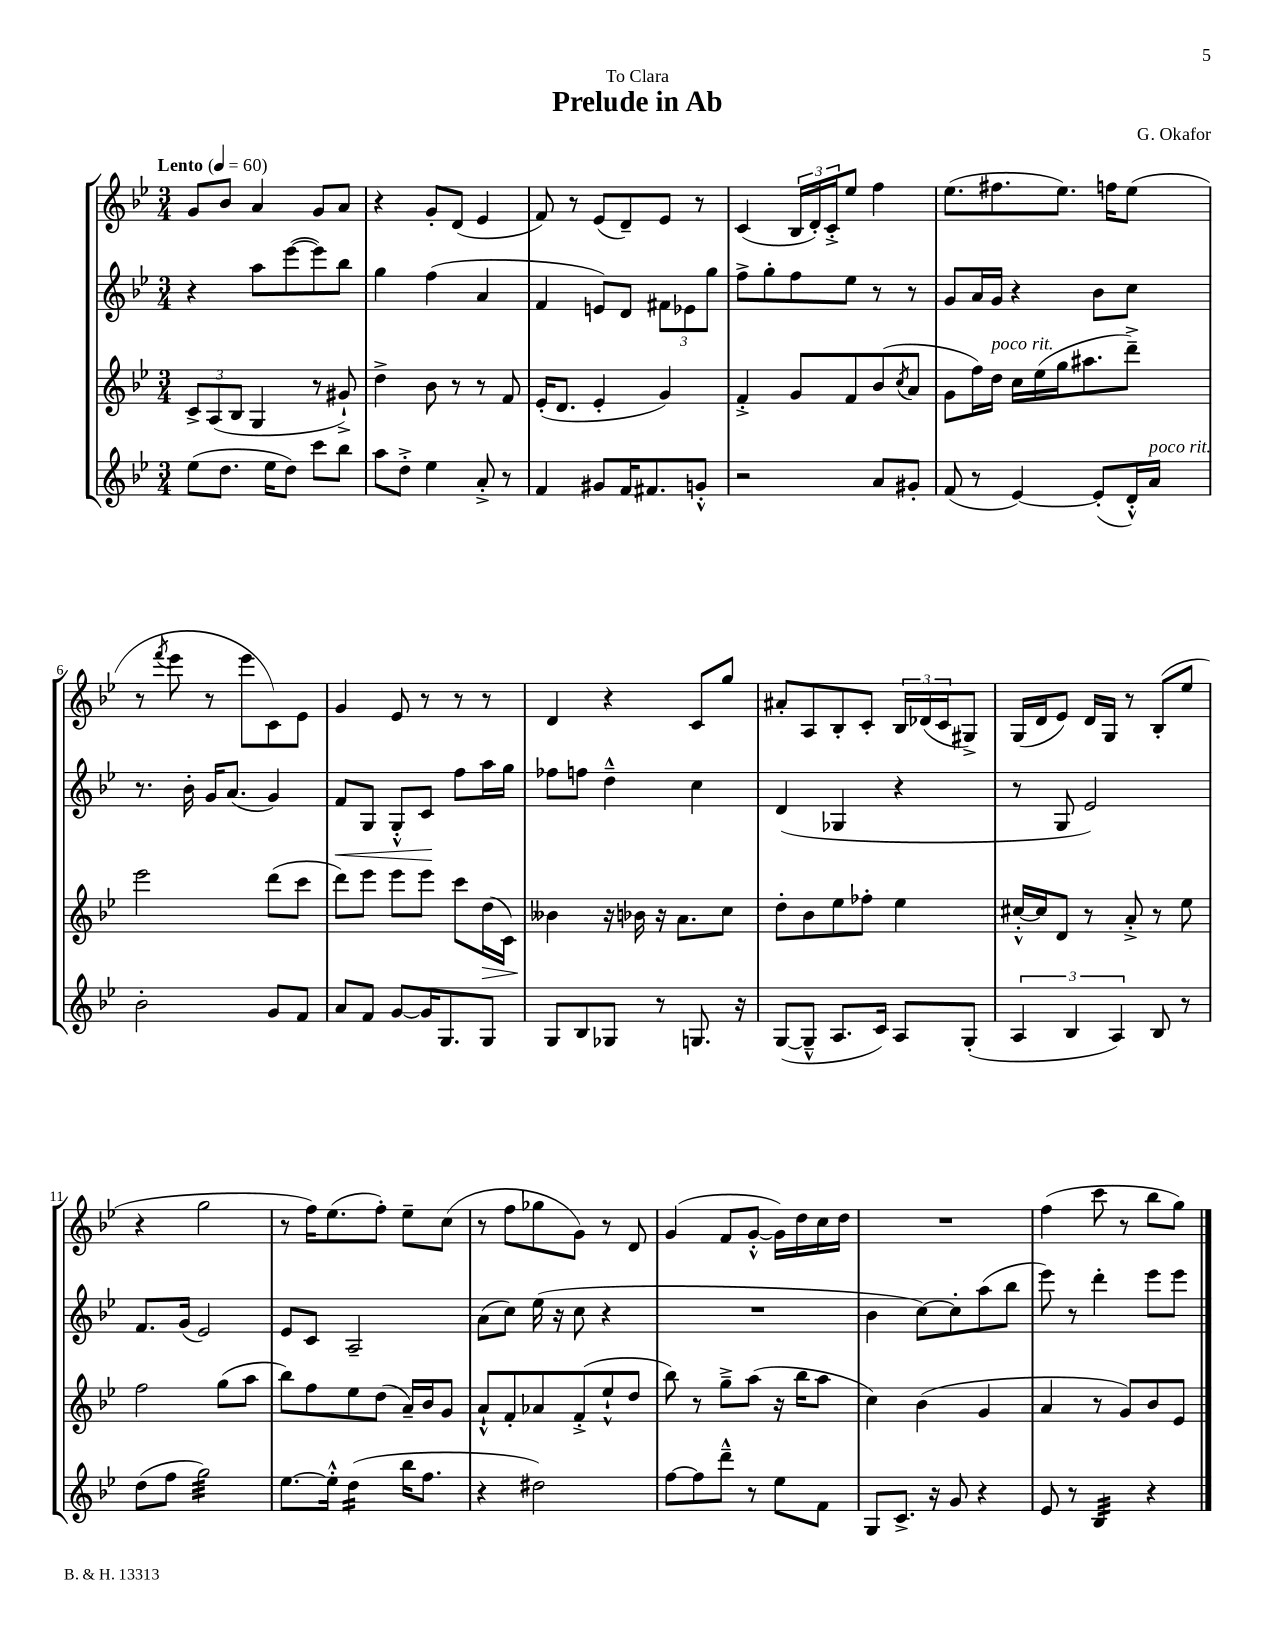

**kern	**kern	**kern	**kern
*staff4	*staff3	*staff2	*staff1
*clefG2	*clefG2	*clefG2	*clefG2
*k[b-e-]	*k[b-e-]	*k[b-e-]	*k[b-e-]
*M3/4	*M3/4	*M3/4	*M3/4
*MM60	*MM60	*MM60	*MM60
(8ee-	12c^	4r	8g
.	(12A	.	.
8.dd	.	.	8b-
.	12B-	.	.
.	4G	8aa	4a
16ee-	.	.	.
8dd)	.	([8eee-	.
8ccc	8r	8eee-])	8g
8bb-	8g#`^)	8bb-	8a
=	=	=	=
8aa	4dd^	4gg	4r
8dd'^	.	.	.
4ee-	8b-	(4ff	8g'
.	8r	.	(8d
8a'^	8r	4a	4e-
8r	8f	.	.
=	=	=	=
4f	(16e-'	4f	8f)
.	8.d	.	.
.	.	.	8r
8g#	4e-'	8e)	(8e-
16f	.	8d	8d~)
8.f#	.	.	.
.	4g)	12f#	8e-
.	.	12e-	.
8g'^^	.	.	8r
.	.	12gg	.
=	=	=	=
2r	4f'^	8ff^	(4c
.	.	8gg'	.
.	8g	8ff	24B-
.	.	.	24d')
.	.	.	24c'^
.	8f	8ee-	8ee-
8a	(8b-	8r	4ff
.	8qcc	.	.
8g#'	8a	8r	.
=	=	=	=
(8f	8g	8g	(8.ee-
8r	16ff)	16a	.
.	16dd	16g	8.ff#
[4e-)	16cc	4r	.
.	(16ee-	.	.
.	16gg	.	8.ee-)
.	8.aa#	.	.
(8e-']	.	8b-	.
.	.	.	16ff
16d'^^)	8ddd~^)	8cc	(8ee-
16a	.	.	.
=	=	=	=
2b-'	2eee-	8.r	8r
.	.	.	8qfff
.	.	.	8eee-
.	.	16b-'	.
.	.	16g	8r
.	.	(8.a	.
.	.	.	8eee-
8g	(8ddd	4g)	8c)
8f	8ccc	.	8e-
=	=	=	=
8a	8ddd)	8f	4g
8f	8eee-	8G	.
[8g	8eee-	8G'^^	8e-
16g]	8eee-	8c	8r
8.G	.	.	.
.	8ccc	8ff	8r
8G	(16dd	16aa	8r
.	16c)	16gg	.
=	=	=	=
8G	4b--	8ff-	4d
8B-	.	8ff	.
8G-	16r	4dd~^^	4r
.	16b-	.	.
8r	16r	.	.
.	8.a	.	.
8.G	.	4cc	8c
.	8cc	.	8gg
16r	.	.	.
=	=	=	=
([8G	8dd'	(4d	8a#'
8G~^^]	8b-	.	8A
8.A	8ee-	4G-	8B-'
.	8ff-'	.	8c'
16c)	.	.	.
8A	4ee-	4r	24B-
.	.	.	(24d-
.	.	.	24c
(8G'	.	.	8G#^)
=	=	=	=
6A	[16cc#'^^	8r	(16G
.	16cc#]	.	16d
.	8d	8G	8e-)
6B-	.	.	.
.	8r	2e-)	16d
.	.	.	16G
6A)	.	.	.
.	8a'^	.	8r
8B-	8r	.	(8B-'
8r	8ee-	.	8ee-
=	=	=	=
(8dd	2ff	8.f	4r
8ff	.	.	.
.	.	(16g	.
2gg)	.	2e-)	2gg
.	(8gg	.	.
.	8aa	.	.
=	=	=	=
[8.ee-	8bb-)	8e-	8r
.	8ff	8c	16ff)
16ee-'^^]	.	.	(8.ee-
(4dd	8ee-	2A~	.
.	(8dd	.	8ff')
16bb-	16a~)	.	8ee-~
8.ff	16b-	.	.
.	8g	.	(8cc
=	=	=	=
4r	8a`^^	(8a	8r
.	8f'	8cc)	8ff
2dd#)	8a-	(16ee-	8gg-
.	.	16r	.
.	(8f'^	8cc	8g)
.	8ee-`^^	4r	8r
.	8dd	.	8d
=	=	=	=
[8ff	8bb-)	2.r	(4g
8ff]	8r	.	.
8ddd~^^	8gg~^	.	8f
8r	(8aa	.	[8g'^^
8ee-	16r	.	16g])
.	16bb-	.	16dd
8f	8aa	.	16cc
.	.	.	16dd
=	=	=	=
8G	4cc)	4b-	2.r
8.c^	.	.	.
.	(4b-	[8cc)	.
16r	.	.	.
8g	.	8cc']	.
4r	4g	(8aa	.
.	.	8bb-	.
=	=	=	=
8e-	4a	8eee-)	(4ff
8r	.	8r	.
4B-	8r	4ddd'	8ccc
.	8g)	.	8r
4r	8b-	8eee-	8bb-
.	8e-	8eee-	8gg)
==	==	==	==
*-	*-	*-	*-
